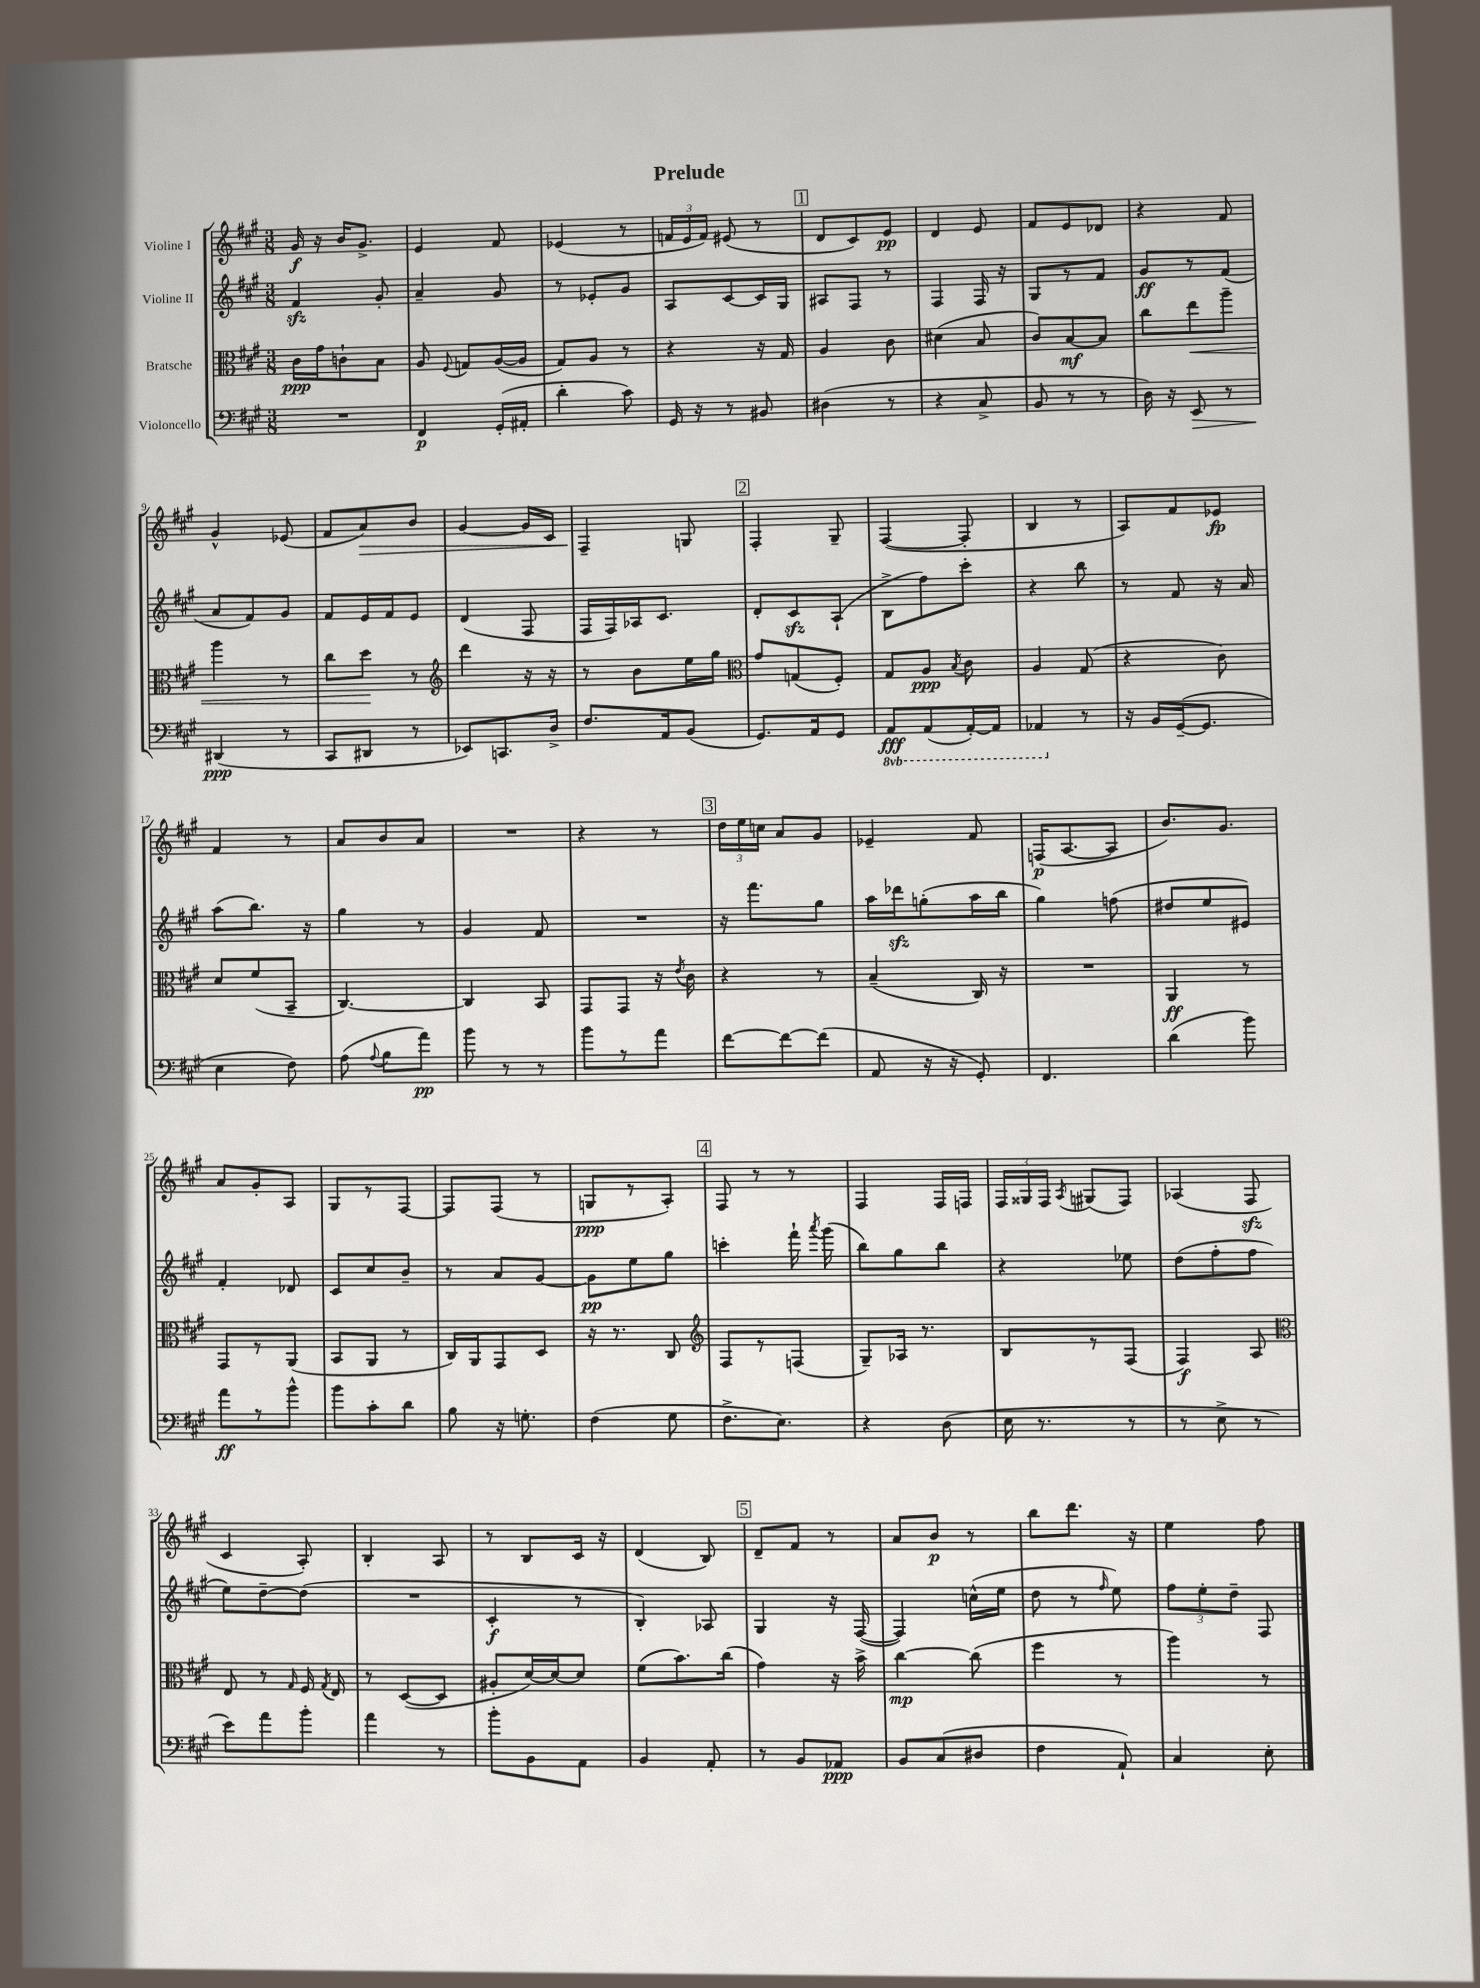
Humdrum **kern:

**kern	**dynam	**kern	**dynam	**kern	**dynam	**kern	**dynam
*part4	*part4	*part3	*part3	*part2	*part2	*part1	*part1
*staff4	*staff4	*staff3	*staff3	*staff2	*staff2	*staff1	*staff1
*I"Violoncello	*	*I"Bratsche	*	*I"Violine II	*	*I"Violine I	*
*clefF4	*	*clefC3	*	*clefG2	*	*clefG2	*
*k[f#c#g#]	*	*k[f#c#g#]	*	*k[f#c#g#]	*	*k[f#c#g#]	*
*M3/8	*	*M3/8	*	*M3/8	*	*M3/8	*
=1	=1	=1	=1	=1	=1	=1	=1
4.r	.	16c#\LL	ppp	4f#zz/	.	16g#/	f
.	.	16g#\J	.	.	.	16r	.
.	.	8cn`\	.	.	.	16b/KL	.
.	.	.	.	.	.	8.g#^/J	.
.	.	8B\J	.	8g#'/	.	.	.
=2	=2	=2	=2	=2	=2	=2	=2
4FF#/	p	8A/	.	4a~/	.	4e/	.
.	.	8qqF#/	.	.	.	.	.
.	.	8Gn/L	.	.	.	.	.
(16GG#'/LL	.	([16A/L	.	8g#/	.	8f#/	.
16AA#X'/JJ	.	16A/JJ]	.	.	.	.	.
=3	=3	=3	=3	=3	=3	=3	=3
4d'\	.	8G#/L)	.	8r	.	(4e-X/	.
.	.	8A/J	.	8e-X'/L	.	.	.
8c#\)	.	8r	.	8g#/J	.	8r	.
=4	=4	=4	=4	=4	=4	=4	=4
16GG#/	.	4r	.	8A/L	.	24fn/LL	.
.	.	.	.	.	.	24e/	.
16r	.	.	.	.	.	.	.
.	.	.	.	.	.	24f/JJ)	.
8r	.	.	.	[8c#/	.	(8e#X/	.
8BB#X/	.	16r	.	16c#/L]	.	8r	.
.	.	16G#/	.	16G#/JJ	.	.	.
!!LO:REH:place=s1:t=1
=5	=5	=5	=5	=5	=5	=5	=5
(4D#X\	.	4A/	.	8A#X/L	.	8d/L	.
.	.	.	.	8F#/J	.	8c#/)	.
8r	.	8c#\	.	8r	.	8e/J	pp
=6	=6	=6	=6	=6	=6	=6	=6
4r	.	(4d#X\	.	4F#/	.	4d/	.
8C#^/	.	8B/	.	16F#/	.	8e/	.
.	.	.	.	16r	.	.	.
=7	=7	=7	=7	=7	=7	=7	=7
8BB/	.	8c#/L)	.	8G#/L	.	8f#/L	.
8r	.	[8B/	mf	8r	.	8e/	.
8r	.	8B/J]	.	8f#/J	.	8d-X/J	.
=8	=8	=8	=8	=8	=8	=8	=8
16D\)	.	8cc#\L	.	8g#/L	ff	4r	.
16r	.	.	.	.	.	.	.
!	!LO:HP:b	!	!LO:HP:b	!	!	!	!
8EE/	>	8ee\	<	8r	.	.	.
8r	.	8aa~\J	.	(8f#/J	.	8f#/	.
!!LO:LB:g=z
=9	=9	=9	=9	=9	=9	=9	=9
(4DD#X/	ppp	4aa\	.	8a/L	.	4g#^^/	.
.	.	.	.	8f#/)	.	.	.
8r	]	8r	.	8g#/J	.	(8e-X/	.
=10	=10	=10	=10	=10	=10	=10	=10
8CC#/L	.	8cc#\L	.	8f#/L	.	8f#/L	.
!	!	!	!	!	!	!	!LO:HP:b
8DD#X/J	.	8dd\J	.	16e/L	.	8a/)	>
.	.	.	.	16f#/J	.	.	.
8r	.	8r	[	8e/J	.	8b/J	.
=11	=11	=11	=11	=11	=11	=11	=11
*	*	*clefG2	*	*	*	*	*
8EE-X/L)	.	4ddd\	.	(4d/	.	[4g#/	.
8.CCn/	.	.	.	.	.	.	.
.	.	16r	.	8F#/	.	16g#/LL]	.
16D^/Jk	.	16r	.	.	.	16c#/JJ	.
=12	=12	=12	=12	=12	=12	=12	=12
8.F#/L	.	8r	.	16F#/LL	.	4F#~/	.
.	.	.	.	16F#/)	.	.	.
.	.	8b\L	.	16A-X/J	.	.	.
16AA/k	.	.	.	8.c#/J	.	.	.
(8BB/J	.	16ee\L	.	.	.	8Gn/	]
.	.	16gg#\JJ	.	.	.	.	.
!!LO:REH:place=s1:t=2
=13	=13	=13	=13	=13	=13	=13	=13
*	*	*clefC3	*	*	*	*	*
8.GG#/L)	.	8g#/L	.	8d'/L	.	4F#'/	.
.	.	(8Gn/	.	8c#zz/	.	.	.
16AA/k	.	.	.	.	.	.	.
8GG#/J	.	8F#'/J)	.	(8A`/J	.	8G#~/	.
=14	=14	=14	=14	=14	=14	=14	=14
*8ba	*	*	*	*	*	*	*
8AAA/L	fff	8G#/L	.	8B^\L	.	([4F#/	.
(8AAA/	.	8A/J	ppp	8ff#\)	.	.	.
.	.	8qB/	.	.	.	.	.
[16AAA'/L)	.	8c#\	.	8ccc#'\J	.	8F#'/]	.
16AAA/JJ]	.	.	.	.	.	.	.
=15	=15	=15	=15	=15	=15	=15	=15
4AAA-X/	.	4A/	.	4r	.	4B/	.
*X8ba	*	*	*	*	*	*	*
8r	.	(8G#/	.	8bb\	.	8r	.
=16	=16	=16	=16	=16	=16	=16	=16
16r	.	4r	.	8r	.	8A/L)	.
16BB/LL	.	.	.	.	.	.	.
([16GG#~/J	.	.	.	8f#/	.	8f#/	.
8.GG#/J]	.	.	.	.	.	.	.
.	.	8c#\)	.	16r	.	8e-X/J	fp
.	.	.	.	16a/	.	.	.
!!LO:LB:g=z
=17	=17	=17	=17	=17	=17	=17	=17
4E\	.	8d/L	.	(8aa\L	.	4f#/	.
.	.	(8f#/	.	8.bb\J)	.	.	.
8F#\)	.	8BB~/J	.	.	.	8r	.
.	.	.	.	16r	.	.	.
=18	=18	=18	=18	=18	=18	=18	=18
(8A\	.	[4.C#/)	.	4gg#\	.	8a/L	.
8qqA/	.	.	.	.	.	.	.
8B\L	.	.	.	.	.	8b/	.
8a\J)	pp	.	.	8r	.	8a/J	.
=19	=19	=19	=19	=19	=19	=19	=19
8b\	.	4C#/]	.	4g#/	.	4.r	.
8r	.	.	.	.	.	.	.
8r	.	8BB/	.	8f#/	.	.	.
=20	=20	=20	=20	=20	=20	=20	=20
8b\L	.	8GG#/L	.	4.r	.	4r	.
8r	.	8GG#/J	.	.	.	.	.
8a\J	.	16r	.	.	.	8r	.
.	.	8qe/	.	.	.	.	.
.	.	16c#\	.	.	.	.	.
!!LO:REH:place=s1:t=3
=21	=21	=21	=21	=21	=21	=21	=21
[8f#\L	.	4r	.	16r	.	24dd\LL	.
.	.	.	.	.	.	24ee\	.
.	.	.	.	8.fff#\L	.	.	.
.	.	.	.	.	.	24ccn\JJ	.
8f#\_	.	.	.	.	.	8a/L	.
(8f#\J]	.	8r	.	8gg#\J	.	8g#/J	.
=22	=22	=22	=22	=22	=22	=22	=22
8AA/	.	(4B~/	.	16aa\LL	.	4e-X~/	.
.	.	.	.	16ddd-Xzz\J	.	.	.
16r	.	.	.	(8ggn'\	.	.	.
16r	.	.	.	.	.	.	.
8GG#'/)	.	16C#/)	.	16aa\L	.	8f#/	.
.	.	16r	.	16bb\JJ	.	.	.
=23	=23	=23	=23	=23	=23	=23	=23
4.FF#/	.	4.r	.	4gg#\)	.	(16Fn/KL	p
.	.	.	.	.	.	[8.A/	.
.	.	.	.	(8ffn\	.	8A/J]	.
=24	=24	=24	=24	=24	=24	=24	=24
(4d\	.	4AA/	ff	8dd#X/L	.	8.b/L)	.
.	.	.	.	8ee/	.	.	.
.	.	.	.	.	.	8.g#/J	.
8b\)	.	8r	.	8e#X/J)	.	.	.
!!LO:LB:g=z
=25	=25	=25	=25	=25	=25	=25	=25
8a\L	ff	8GG#/L	.	4f#'/	.	8a/L	.
8r	.	8r	.	.	.	8g#'/	.
8b^^\J	.	(8AA/J	.	8d-X/	.	8A/J	.
=26	=26	=26	=26	=26	=26	=26	=26
8b\L	.	8BB/L	.	8c#/L	.	8G#/L	.
8c#'\	.	8AA/J	.	8cc#/	.	8r	.
8d\J	.	8r	.	8b~/J	.	[8F#/J	.
=27	=27	=27	=27	=27	=27	=27	=27
8B\	.	16C#/LL)	.	8r	.	8F#/L]	.
.	.	16AA/J	.	.	.	.	.
16r	.	8GG#/	.	8a/L	.	(8F#/J	.
8.Gn'\	.	.	.	.	.	.	.
.	.	8D/J	.	[8g#/J	.	8r	.
=28	=28	=28	=28	=28	=28	=28	=28
(4F#\	.	16r	.	8g#\L]	pp	8Gn/L	ppp
.	.	8.r	.	.	.	.	.
.	.	.	.	8ee\	.	8r	.
8G#\	.	8C#/	.	8gg#\J	.	8A'/J)	.
!!LO:REH:place=s1:t=4
=29	=29	=29	=29	=29	=29	=29	=29
*	*	*clefG2	*	*	*	*	*
8.F#^\L	.	8F#/L	.	4cccn'\	.	8F#/	.
.	.	8r	.	.	.	8r	.
8.E\J)	.	.	.	.	.	.	.
.	.	(8Fn/J	.	16fff#`\	.	8r	.
.	.	.	.	8qaaa/	.	.	.
.	.	.	.	(16ggg#\	.	.	.
=30	=30	=30	=30	=30	=30	=30	=30
4r	.	8G#~/L)	.	8bb\L)	.	4F#/	.
.	.	16A-X/Jk	.	8gg#\	.	.	.
.	.	8.r	.	.	.	.	.
(8D\	.	.	.	8bb\J	.	16F#/LL	.
.	.	.	.	.	.	16Fn/JJ	.
=31	=31	=31	=31	=31	=31	=31	=31
16E\	.	8B/L	.	4r	.	24F#/LL	.
.	.	.	.	.	.	24G##X/	.
8.r	.	.	.	.	.	.	.
.	.	.	.	.	.	24F#/JJ	.
.	.	.	.	.	.	8qA/	.
.	.	8r	.	.	.	(8G#X/L	.
8r	.	(8F#/J	.	8ee-X\	.	8F#/J)	.
=32	=32	=32	=32	=32	=32	=32	=32
8r	.	4F#/)	f	(8dd\L	.	(4A-X/	.
8E^\	.	.	.	8ff#'\	.	.	.
8r	.	8A/	.	8ff#\J	.	8F#zz/	.
!!LO:LB:g=z
=33	=33	=33	=33	=33	=33	=33	=33
*	*	*clefC3	*	*	*	*	*
8e\L)	.	8E/	.	8ee\L)	.	4c#/	.
8a\	.	8r	.	[8dd~\	.	.	.
.	.	16qqG#/	.	.	.	.	.
8b'\J	.	16F#/	.	(8dd\J]	.	8A'/)	.
.	.	8qG#/	.	.	.	.	.
.	.	16E/	.	.	.	.	.
=34	=34	=34	=34	=34	=34	=34	=34
4a\	.	8r	.	4.r	.	4B'/	.
.	.	([8D/L	.	.	.	.	.
8r	.	8D/J]	.	.	.	8A/	.
=35	=35	=35	=35	=35	=35	=35	=35
8b'\L	.	8A#X'/L	.	4c#'/	f	8r	.
8BB\	.	[16d/L)	.	.	.	8B/L	.
.	.	16d/J_	.	.	.	.	.
8AA\J	.	8d/J]	.	8r	.	16c#/Jk	.
.	.	.	.	.	.	16r	.
=36	=36	=36	=36	=36	=36	=36	=36
4BB/	.	(8f#\L	.	4B'/)	.	(4d/	.
.	.	8.b\)	.	.	.	.	.
8AA'/	.	.	.	8A-X/	.	8B/)	.
.	.	(16cc#\Jk	.	.	.	.	.
!!LO:REH:place=s1:t=5
=37	=37	=37	=37	=37	=37	=37	=37
8r	.	4g#\)	.	4G#/	.	8d~/L	.
8BB/L	.	.	.	.	.	8f#/J	.
8AA-X/J	ppp	16r	.	16r	.	8r	.
.	.	16b^\	.	([16F#/	.	.	.
=38	=38	=38	=38	=38	=38	=38	=38
8BB/L	.	[4cc#\	mp	4F#/])	.	8a/L	.
(8C#/	.	.	.	.	.	8b/J	p
8D#X/J	.	(8cc#\]	.	(16ccn^^\LL	.	8r	.
.	.	.	.	16ee\JJ	.	.	.
=39	=39	=39	=39	=39	=39	=39	=39
4F#\	.	4ff#\	.	8dd\	.	8bb\L	.
.	.	.	.	8r	.	8.ddd\J	.
.	.	.	.	16qqff#/	.	.	.
8AA`/)	.	8r	.	8ee\)	.	.	.
.	.	.	.	.	.	16r	.
=40	=40	=40	=40	=40	=40	=40	=40
4C#/	.	4aa\)	.	12ff#\L	.	4ee\	.
.	.	.	.	12ee'\	.	.	.
.	.	.	.	12dd~\J	.	.	.
8E'\	.	8r	.	8F#/	.	8ff#\	.
==	==	==	==	==	==	==	==
*-	*-	*-	*-	*-	*-	*-	*-
